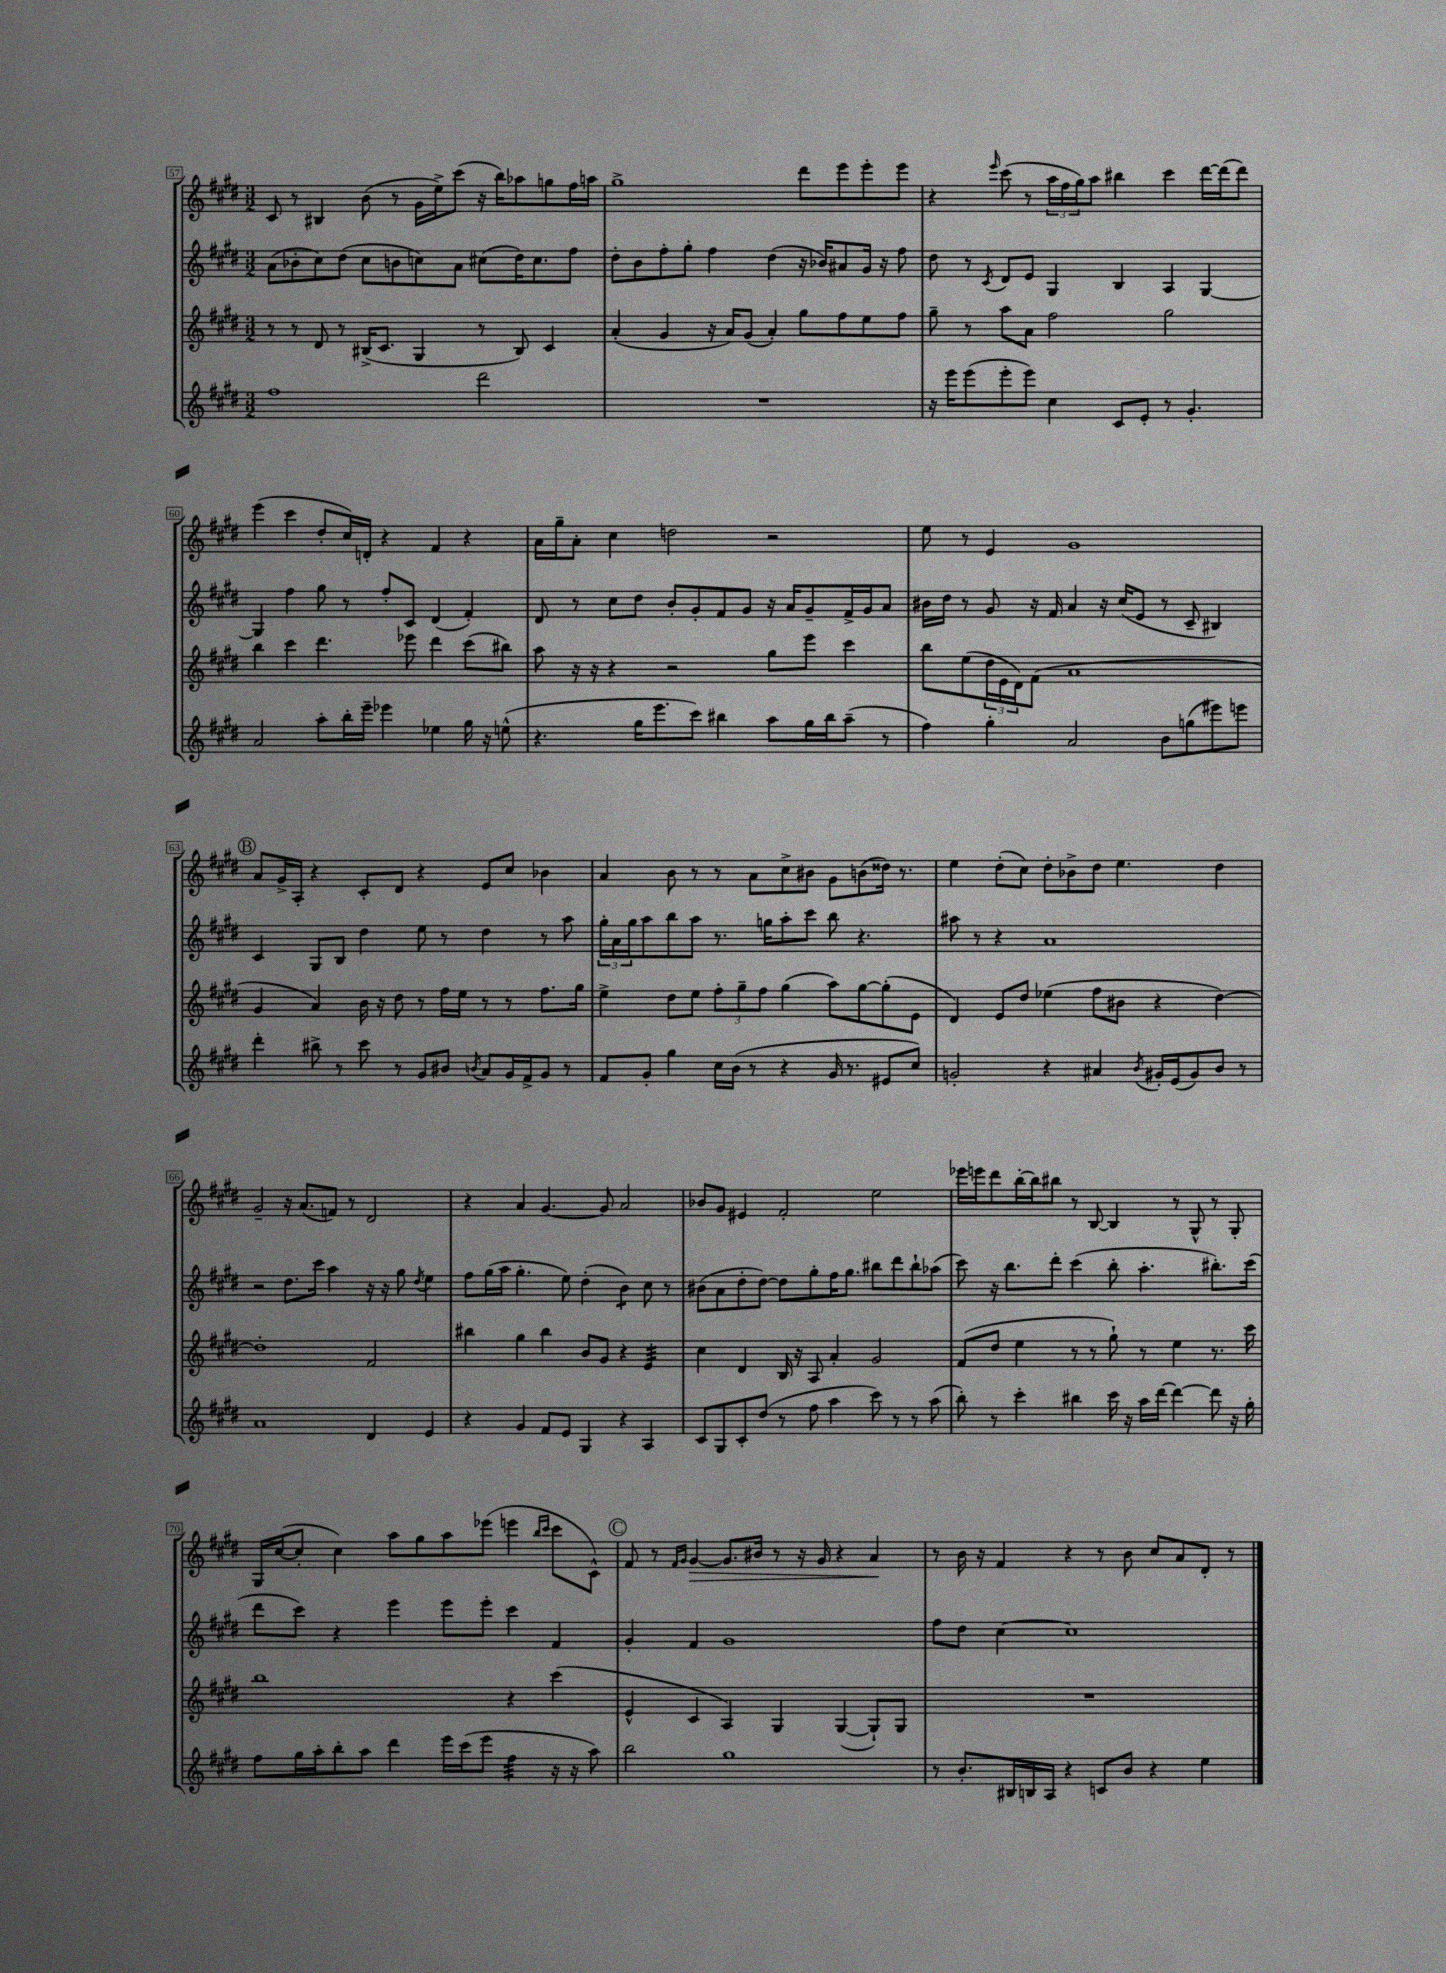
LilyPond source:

<<
\new StaffGroup <<
\new Staff = "s0" {
    \clef treble \key e \major \numericTimeSignature \time 3/2
    cis'8 r8 bis4 b'8( r8 gis'16 e''16->) cis'''8( r16 b''16) aes''8 g''8 fis''16 a''16 |
    gis''1-> dis'''8 e'''8 e'''8-. e'''8 |
    r4 \grace { e'''16 } cis'''8( r8 \tuplet 3/2 { a''16 fis''16 gis''16) } a''8 bis''4 cis'''4 dis'''16~ dis'''16( dis'''8) |
    e'''4( cis'''4 dis''8-. cis''16) d'16-. r4 fis'4 r4 |
    a'16 gis''16-- a'8-. cis''4 d''2 r2 |
    e''8 r8 e'4 gis'1 |
    \mark \markup { \circle "B" } a'8 gis'16-> a16-. r4 cis'8-. dis'8 r4 e'8 cis''8 bes'4 |
    a'4 b'8 r8 r8 a'8 cis''8-> bis'8 gis'8 b'8( disis''16) r8. |
    e''4 dis''8-.( cis''8) dis''8-. bes'8-> dis''8 e''4. dis''4 |
    gis'2-- r16 a'8.( f'8) r8 dis'2 |
    r4 a'4 gis'4.~ gis'8 a'2 |
    bes'8 gis'8 eis'4 fis'2-. e''2 |
    ees'''16 e'''16 dis'''8 b''16~-. b''16 bis''8 r8 b8~ b4 r8 gis8-^ r8 gis8-. |
    gis16 cis''16~( cis''8-. cis''4) a''8 gis''8 a''8 ees'''8( e'''4 \grace { b''16 cis'''16 } cis'''8 cis'8-^) |
    \mark \markup { \circle "C" } fis'8 r8 \grace { fis'16 gis'16 } gis'4~\> gis'8. bis'16 r8 r16 gis'16 r4 a'4\! |
    r8 b'16 r16 fis'4 r4 r8 b'8 cis''8 a'8 dis'8-. r8 \bar "|." |
}
\new Staff = "s1" {
    \clef treble \key e \major \numericTimeSignature \time 3/2
    a'8( bes'8-. cis''8) dis''8( cis''8 b'8 c''8) a'8 cis''8( dis''16) cis''8. fis''8 |
    dis''8-. b'8 fis''8-. gis''8-. fis''4 dis''4( r16 bes'16) ais'8 gis'16 r16 fis''8 |
    dis''8 r8 \acciaccatura { cis'8 } dis'8 e'8 gis4 b4 a4 gis4~ |
    gis4 fis''4 gis''8 r8 fis''8-. cis'8 dis'4( fis'4-.) |
    dis'8 r8 cis''8 dis''8 b'8-. gis'8-. fis'8 gis'8 r16 a'16 gis'8-- fis'16-> gis'16 a'8 |
    bis'16 dis''16 r8 gis'8 r16 fis'16 a'4 r16 cis''16( e'8 r8 cis'8-- bis4) |
    \mark \markup { \circle "B" } cis'4 gis8 b8 dis''4 e''8 r8 dis''4 r8 a''8 |
    \tuplet 3/2 { gis''16-. a'16 gis''16 } a''8 b''8 a''8 r8. g''16 a''8-. cis'''8 b''8 r4. |
    ais''8 r8 r4 a'1 |
    r2 dis''8. cis'''16 a''4 r16 r16 gis''8 \acciaccatura { dis''8 } e''4 |
    fis''8 gis''16( a''16 gis''4.-. e''8) dis''4-.( b'4:8) cis''8 r8 |
    bis'8( a'8 dis''8-. dis''8~) dis''8 gis''8-. fis''16 gis''8. bis''8 dis'''8 bis''8-! aes''8( |
    cis'''8) r16 b''8. dis'''8-. cis'''4( b''8-. a''4.-. bis''8.-.) cis'''16( |
    dis'''8 cis'''8) r4 e'''4 e'''8 e'''8-. cis'''4 fis'4 |
    \mark \markup { \circle "C" } gis'4-. fis'4 gis'1 |
    fis''8 dis''8 cis''4~ cis''1 \bar "|." |
}
\new Staff = "s2" {
    \clef treble \key e \major \numericTimeSignature \time 3/2
    r8 r8 dis'8 r8 bis16->( cis'8. gis4 r8 bis8) cis'4 |
    a'4-.( gis'4 r16 a'16) gis'8( a'4-.) gis''8 fis''8 e''8 fis''8 |
    gis''8-- r8 a''8 a'8 fis''2 gis''2 |
    b''4 cis'''4 dis'''4. ees'''8 dis'''4 cis'''8( bis''8) |
    a''8 r16 r16 r4 r2 gis''8 e'''8 cis'''4 |
    b''8 e''8( \tuplet 3/2 { dis''16 e'16 dis'16) } fis'8( a'1 |
    \mark \markup { \circle "B" } gis'4 a'4) b'16 r16 dis''8 r8 fis''16 e''16 r8 r8 fis''8. gis''16 |
    e''4-> dis''8 e''8 \tuplet 3/2 { fis''8-. gis''8-- fis''8 } gis''4( a''8) gis''8~ gis''8-.( e'8 |
    dis'4) e'8 dis''8 ees''4( fis''8 bis'8 r4 dis''4~) |
    dis''1-. fis'2 |
    bis''4 gis''4 bis''4 b'8 gis'8 r4 e'4:32 |
    cis''4 dis'4 b16 r16 a8 a'4-. gis'2 |
    fis'8( dis''8 e''4 r8 r8 gis''8-!) r8 e''4 r8. cis'''16 |
    b''1 r4 cis'''4( |
    \mark \markup { \circle "C" } e'4-^ cis'4 a4) gis4 gis4~( gis8-!) gis8 |
    R1. \bar "|." |
}
\new Staff = "s3" {
    \clef treble \key e \major \numericTimeSignature \time 3/2
    fis''1 dis'''2 |
    R1. |
    r16 e'''16 e'''8( e'''8-. e'''8) cis''4 cis'8 e'8-. r8 gis'4.-. |
    a'2 a''8-. b''16-. e'''16-- ees'''4 ees''4 gis''16 r16 e''8-^( |
    r4. gis''16 e'''8. cis'''8) bis''4 a''8 gis''16 bis''16 a''8--( r8 |
    fis''4) gis''4-. a'2 b'8 g''8( eis'''8) e'''8 |
    \mark \markup { \circle "B" } dis'''4-. bis''8-> r8 cis'''8 r8 gis'8 bis'8 \acciaccatura { b'8 } a'8 gis'16 fis'16-> gis'8 r8 |
    fis'8 gis'8-. gis''4 cis''16 b'16( r8 r4 gis'16 r8. eis'8 cis''8) |
    g'2-. r4 ais'4 \acciaccatura { b'8 } gis'16-. e'16( gis'8) b'8 r8 |
    a'1 dis'4 e'4 |
    r4 gis'4 fis'8 e'8 gis4 r4 a4 |
    cis'8 gis8 cis'8-. dis''8( r8 fis''8 a''4 cis'''8) r8 r8 a''8( |
    b''8-.) r8 cis'''4-. bis''4 cis'''16 r16 a''16 dis'''16~ dis'''4~ dis'''8 r16 gis''16-. |
    fis''8 gis''16 a''16-. b''8-. a''8 dis'''4 e'''16 cis'''16( e'''8 fis''4:32 r16 r16 a''8) |
    \mark \markup { \circle "C" } b''2 gis''1 |
    r8 b'8.-. bis16 b16 a16 r4 c'8 b'8 r4 e''4 \bar "|." |
}
>>
>>
\layout { \context { \Score currentBarNumber = #57 \override BarNumber.stencil = #(make-stencil-boxer 0.1 0.3 ly:text-interface::print) } }
